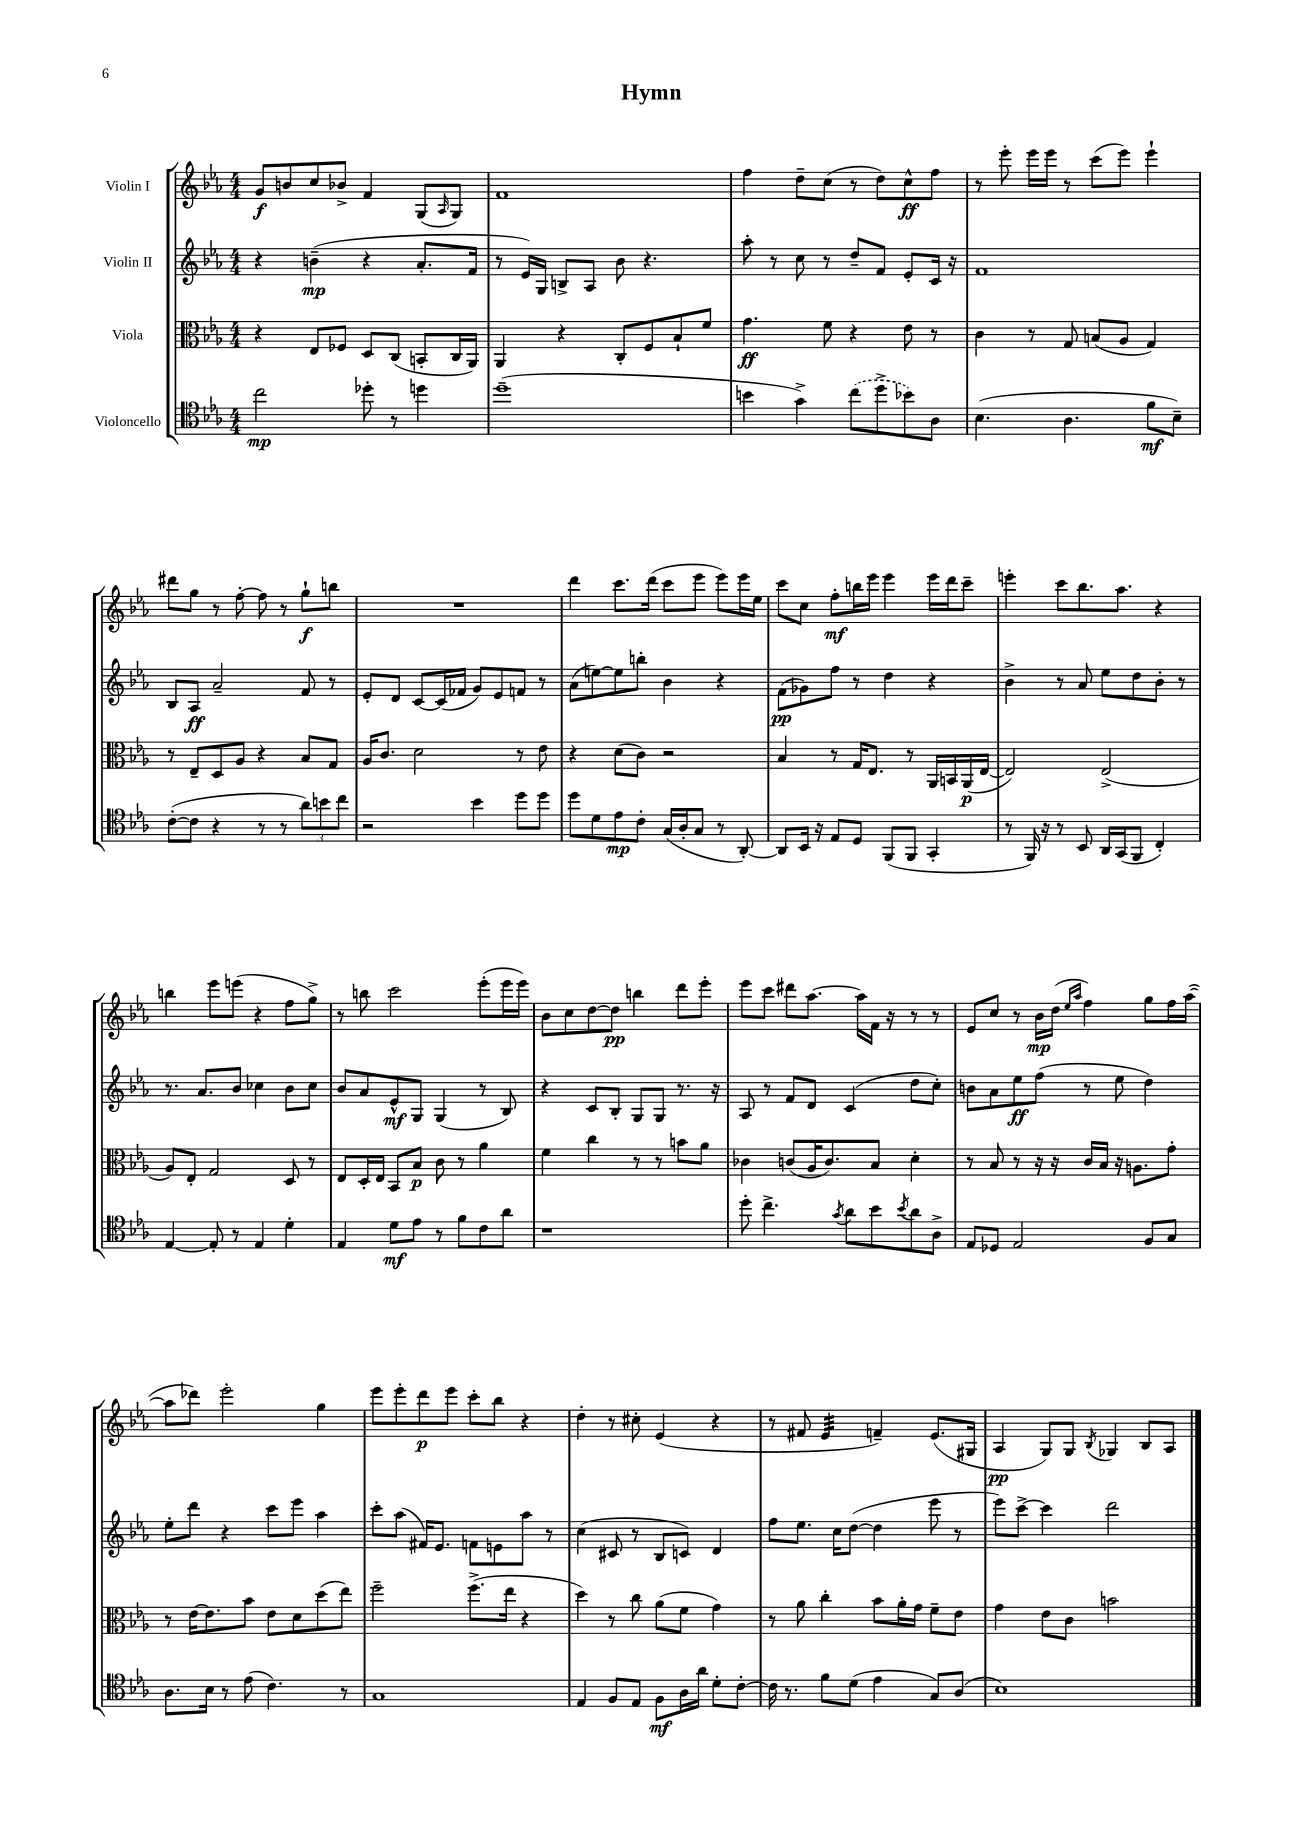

**kern	**dynam	**kern	**dynam	**kern	**dynam	**kern	**dynam
*part4	*part4	*part3	*part3	*part2	*part2	*part1	*part1
*staff4	*staff4	*staff3	*staff3	*staff2	*staff2	*staff1	*staff1
*I"Violoncello	*	*I"Viola	*	*I"Violin II	*	*I"Violin I	*
*clefC4	*	*clefC3	*	*clefG2	*	*clefG2	*
*k[b-e-a-]	*	*k[b-e-a-]	*	*k[b-e-a-]	*	*k[b-e-a-]	*
*M4/4	*	*M4/4	*	*M4/4	*	*M4/4	*
=1	=1	=1	=1	=1	=1	=1	=1
2cc\	mp	4r	.	4r	.	8g/L	f
.	.	.	.	.	.	8bn/	.
.	.	8E-/L	.	(4bn~\	mp	8cc/	.
.	.	8F-X/J	.	.	.	8b-X^/J	.
8dd-X'\	.	8D/L	.	4r	.	4f/	.
8r	.	(8C/J	.	.	.	.	.
4ddn\	.	8BBn'/L	.	8.a-'/L	.	(8G/L	.
.	.	.	.	.	.	16qqA-/	.
.	.	16C/L	.	.	.	8G/J)	.
.	.	16AA-/JJ)	.	16f/Jk	.	.	.
=2	=2	=2	=2	=2	=2	=2	=2
(1dd~	.	4AA-/	.	8r	.	1f	.
.	.	.	.	16e-/LL)	.	.	.
.	.	.	.	16G/JJ	.	.	.
.	.	4r	.	8Bn^/L	.	.	.
.	.	.	.	8A-/J	.	.	.
.	.	8C'/L	.	8b-\	.	.	.
.	.	8F/	.	4.r	.	.	.
.	.	8B-`/	.	.	.	.	.
.	.	8f/J	.	.	.	.	.
=3	=3	=3	=3	=3	=3	=3	=3
4bn\	.	4.g\	ff	8aa-'\	.	4ff\	.
.	.	.	.	8r	.	.	.
4g^\)	.	.	.	8cc\	.	8dd~\L	.
.	.	8f\	.	8r	.	(8cc\J	.
(8cc\L	.	4r	.	8dd~/L	.	8r	.
8dd^\	.	.	.	8f/J	.	8dd\L)	.
8b-X\)	.	8e-\	.	8e-'/L	.	8cc^^\	ff
8A-\J	.	8r	.	16c/Jk	.	8ff\J	.
.	.	.	.	16r	.	.	.
=4	=4	=4	=4	=4	=4	=4	=4
(4.B-\	.	4c\	.	1f	.	8r	.
.	.	.	.	.	.	8eee-'\	.
.	.	8r	.	.	.	16eee-\LL	.
.	.	.	.	.	.	16eee-\JJ	.
4.A-\	.	8G/	.	.	.	8r	.
.	.	(8Bn/L	.	.	.	(8ccc\L	.
.	.	8A-/J	.	.	.	8eee-\J)	.
8f\L	mf	4G/)	.	.	.	4eee-`\	.
8B-~\J)	.	.	.	.	.	.	.
!!LO:LB:g=z
=5	=5	=5	=5	=5	=5	=5	=5
([8c'\L	.	8r	.	8B-/L	.	8ddd#X\L	.
8c\J]	.	8E-~/L	.	8A-/J	ff	8gg\J	.
4r	.	8D/	.	2a-~/	.	8r	.
.	.	8A-/J	.	.	.	[8ff'\	.
8r	.	4r	.	.	.	8ff\]	.
8r	.	.	.	.	.	8r	.
12a-\L)	.	8B-/L	.	8f/	.	8gg`\L	f
12bn\	.	.	.	.	.	.	.
.	.	8G/J	.	8r	.	8bbn\J	.
12cc\J	.	.	.	.	.	.	.
=6	=6	=6	=6	=6	=6	=6	=6
2r	.	16A-/KL	.	8e-'/L	.	1r	.
.	.	8.c/J	.	.	.	.	.
.	.	.	.	8d/J	.	.	.
.	.	2d\	.	[8c/L	.	.	.
.	.	.	.	(16c/L]	.	.	.
.	.	.	.	16f-X/JJ	.	.	.
4b-\	.	.	.	8g/L)	.	.	.
.	.	.	.	8e-/	.	.	.
8dd\L	.	8r	.	8fn/J	.	.	.
8dd\J	.	8e-\	.	8r	.	.	.
=7	=7	=7	=7	=7	=7	=7	=7
8dd\L	.	4r	.	(8a-\L	.	4ddd\	.
8d\	.	.	.	[8een\)	.	.	.
8e-\	mp	(8d\L	.	8ee\]	.	8.ccc\L	.
8c'\J	.	8c\J)	.	8bbn'\J	.	.	.
.	.	.	.	.	.	(16ddd\Jk	.
(16G/LL	.	2r	.	4b-\	.	8ccc\L	.
16A-'/J	.	.	.	.	.	.	.
8G/J	.	.	.	.	.	8eee-\J	.
8r	.	.	.	4r	.	8eee-\L)	.
[8AA-'/)	.	.	.	.	.	16eee-\L	.
.	.	.	.	.	.	16ee-\JJ	.
=8	=8	=8	=8	=8	=8	=8	=8
8AA-/L]	.	4B-/	.	(8f\L	pp	8ccc\L	.
16BB-/Jk	.	.	.	8g-X\)	.	8cc\J	.
16r	.	.	.	.	.	.	.
8E-/L	.	8r	.	8ff\J	.	8ff'\L	mf
8D/J	.	16G/KL	.	8r	.	16bbn\L	.
.	.	8.E-/J	.	.	.	16eee-\JJ	.
(8FF/L	.	.	.	4dd\	.	4eee-\	.
8FF/J	.	8r	.	.	.	.	.
4GG'/	.	16AA-/LL	.	4r	.	16eee-\LL	.
.	.	16BBn/	.	.	.	16ddd\J	.
.	.	(16AA-/	p	.	.	8ccc~\J	.
.	.	[16E-/JJ	.	.	.	.	.
=9	=9	=9	=9	=9	=9	=9	=9
8r	.	2E-/])	.	4b-^\	.	4eeen'\	.
16FF/)	.	.	.	.	.	.	.
16r	.	.	.	.	.	.	.
8r	.	.	.	8r	.	8ccc\L	.
8BB-/	.	.	.	8a-/	.	8.bb-\	.
16AA-/LL	.	(2E-^/	.	8ee-\L	.	.	.
(16GG/J	.	.	.	.	.	8.aa-\J	.
8FF/J	.	.	.	8dd\	.	.	.
4C'/)	.	.	.	8b-'\J	.	4r	.
.	.	.	.	8r	.	.	.
!!LO:LB:g=z
=10	=10	=10	=10	=10	=10	=10	=10
[4E-/	.	8A-/L)	.	8.r	.	4bbn\	.
.	.	8E-'/J	.	.	.	.	.
.	.	.	.	8.a-/L	.	.	.
8E-'/]	.	2G/	.	.	.	8eee-\L	.
8r	.	.	.	8b-/J	.	(8eeen\J	.
4E-/	.	.	.	4cc-X\	.	4r	.
4d'\	.	8D/	.	8b-\L	.	8ff\L	.
.	.	8r	.	8cc-\J	.	8gg^\J)	.
=11	=11	=11	=11	=11	=11	=11	=11
4E-/	.	8E-/L	.	8b-/L	.	8r	.
.	.	16D'/L	.	8a-/	.	8bbn\	.
.	.	16E-/JJ	.	.	.	.	.
8d\L	mf	8BB-/L	.	8e-^^/	mf	2ccc\	.
8e-\J	.	8B-/J	p	8G/J	.	.	.
8r	.	8c\	.	(4G/	.	.	.
8f\L	.	8r	.	.	.	.	.
8c\	.	4a-\	.	8r	.	(8eee-'\L	.
8a-\J	.	.	.	8B-/)	.	16eee-\L	.
.	.	.	.	.	.	16eee-\JJ)	.
=12	=12	=12	=12	=12	=12	=12	=12
1r	.	4f\	.	4r	.	8b-\L	.
.	.	.	.	.	.	8cc\	.
.	.	4cc\	.	8c/L	.	[8dd\	.
.	.	.	.	8B-'/J	.	8dd\J]	pp
.	.	8r	.	8G/L	.	4bbn\	.
.	.	8r	.	8G/J	.	.	.
.	.	8bn\L	.	8.r	.	8ddd\L	.
.	.	8a-\J	.	.	.	8eee-'\J	.
.	.	.	.	16r	.	.	.
=13	=13	=13	=13	=13	=13	=13	=13
8dd'\	.	4c-X\	.	8A-/	.	8eee-\L	.
4.cc^\	.	.	.	8r	.	8ccc\J	.
.	.	(8cn/L	.	8f/L	.	8ddd#X\L	.
.	.	16A-/K	.	8d/J	.	[8.aa-\J	.
.	.	8.c/)	.	.	.	.	.
8qg/	.	.	.	.	.	.	.
8a-\L	.	.	.	(4c/	.	.	.
.	.	.	.	.	.	16aa-\LL]	.
8b-\	.	8B-/J	.	.	.	16f\JJ	.
.	.	.	.	.	.	16r	.
8qb-/	.	.	.	.	.	.	.
8a-\	.	4d'\	.	8dd\L	.	8r	.
8A-^\J	.	.	.	8cc'\J)	.	8r	.
=14	=14	=14	=14	=14	=14	=14	=14
8E-/L	.	8r	.	8bn\L	.	8e-/L	.
8D-X/J	.	8B-/	.	8a-\	.	8cc/J	.
2E-/	.	8r	.	8ee-\	ff	8r	.
.	.	16r	.	(8ff\J	.	16b-\LL	mp
.	.	16r	.	.	.	(16dd\JJ	.
.	.	.	.	.	.	16qqee-/LL	.
.	.	.	.	.	.	16qqaa-/JJ	.
.	.	16c/LL	.	8r	.	4ff\)	.
.	.	16B-/JJ	.	.	.	.	.
.	.	16r	.	8ee-\	.	.	.
.	.	8.An\L	.	.	.	.	.
8F/L	.	.	.	4dd\)	.	8gg\L	.
8G/J	.	8g'\J	.	.	.	16ff\L	.
.	.	.	.	.	.	([16aa-\JJ	.
!!LO:LB:g=z
=15	=15	=15	=15	=15	=15	=15	=15
8.A-\L	.	8r	.	8ee-'\L	.	8aa-\L]	.
.	.	[16e-\KL	.	8ddd\J	.	8ddd-X\J)	.
16B-\Jk	.	8.e-\]	.	.	.	.	.
8r	.	.	.	4r	.	2eee-'\	.
(8e-\	.	8b-\J	.	.	.	.	.
4.c\)	.	8e-\L	.	8ccc\L	.	.	.
.	.	8d\	.	8eee-\J	.	.	.
.	.	(8dd\	.	4aa-\	.	4gg\	.
8r	.	8ee-\J)	.	.	.	.	.
=16	=16	=16	=16	=16	=16	=16	=16
1G	.	2ff~\	.	8ccc'\L	.	8eee-\L	.
.	.	.	.	(8aa-\J	.	8eee-'\	.
.	.	.	.	16f#X/KL)	.	8ddd\	p
.	.	.	.	8.e-/J	.	.	.
.	.	.	.	.	.	8eee-\J	.
.	.	(8.ff^\L	.	8fn\L	.	8ccc'\L	.
.	.	.	.	8en\	.	8bb-\J	.
.	.	16ee-\Jk	.	.	.	.	.
.	.	4r	.	8aa-\J	.	4r	.
.	.	.	.	8r	.	.	.
=17	=17	=17	=17	=17	=17	=17	=17
4E-/	.	4dd\)	.	(4cc\	.	4dd'\	.
8F/L	.	8r	.	8c#X/	.	8r	.
8E-/J	.	8cc\	.	8r	.	8cc#X'\	.
8F\L	mf	(8a-\L	.	8B-/L	.	(4e-/	.
16A-\L	.	8f\J	.	8cn/J)	.	.	.
16a-\JJ	.	.	.	.	.	.	.
8d'\L	.	4g\)	.	4d/	.	4r	.
[8c'\J	.	.	.	.	.	.	.
=18	=18	=18	=18	=18	=18	=18	=18
16c\]	.	8r	.	8ff\L	.	8r	.
8.r	.	.	.	.	.	.	.
.	.	8a-\	.	8.ee-\J	.	8f#X/	.
*	*	*	*	*	*	*tremolo	*
8f\L	.	4cc'\	.	.	.	32e-/LLL	.
.	.	.	.	.	.	32e-/	.
.	.	.	.	16cc\KL	.	32e-/	.
.	.	.	.	.	.	32e-/	.
(8d\J	.	.	.	([8dd\J	.	32e-/	.
.	.	.	.	.	.	32e-/	.
.	.	.	.	.	.	32e-/	.
.	.	.	.	.	.	32e-/JJJ	.
*	*	*	*	*	*	*Xtremolo	*
4e-\	.	8b-\L	.	4dd\]	.	4fn~/)	.
.	.	16a-'\L	.	.	.	.	.
.	.	16g\JJ	.	.	.	.	.
8G/L)	.	8f~\L	.	8eee-\	.	(8.e-/L	.
(8A-/J	.	8e-\J	.	8r	.	.	.
.	.	.	.	.	.	16G#X/Jk	.
=19	=19	=19	=19	=19	=19	=19	=19
1B-)	.	4g\	.	8eee-\L)	.	4A-/	pp
.	.	.	.	[8ccc^\J	.	.	.
.	.	8e-\L	.	4ccc\]	.	8G/L)	.
.	.	8c\J	.	.	.	8G/J	.
.	.	.	.	.	.	8qB-/	.
.	.	2bn\	.	2ddd\	.	4G-X/	.
.	.	.	.	.	.	8B-/L	.
.	.	.	.	.	.	8A-/J	.
==	==	==	==	==	==	==	==
*-	*-	*-	*-	*-	*-	*-	*-
